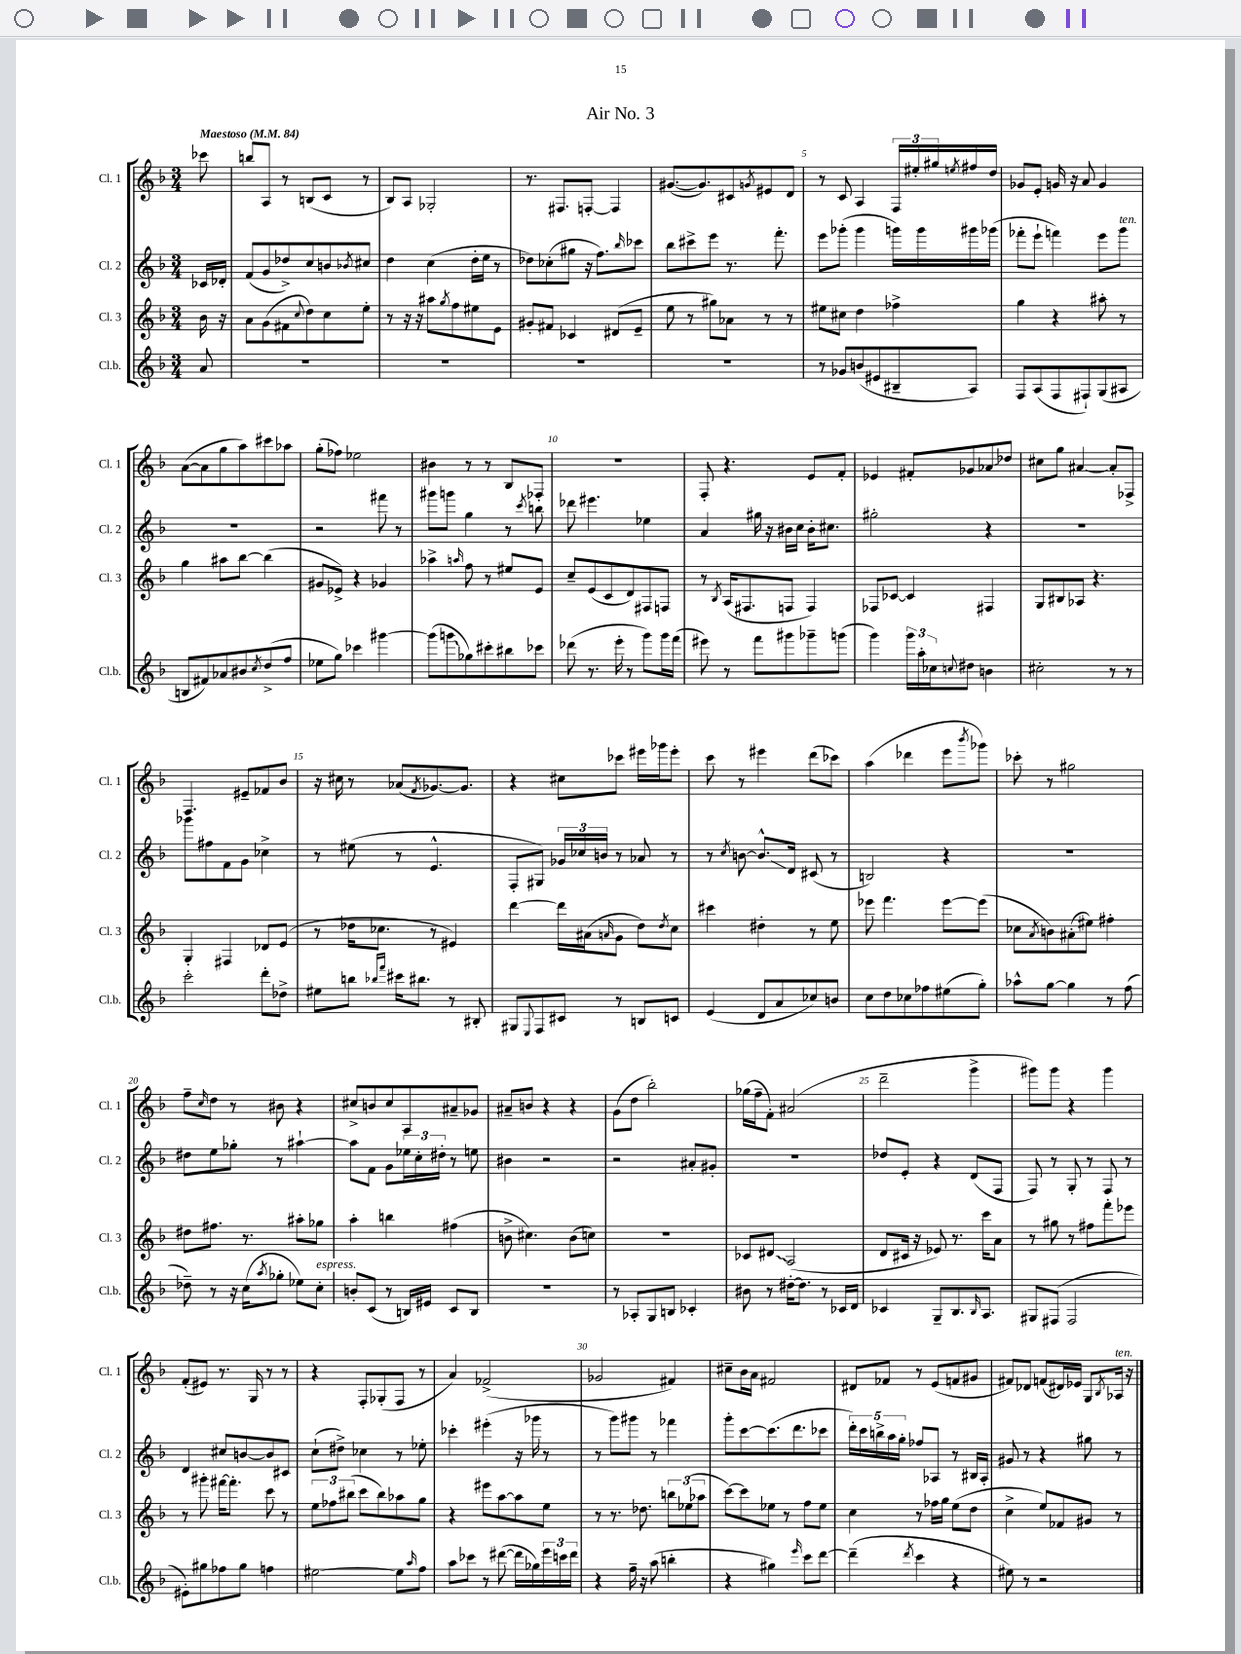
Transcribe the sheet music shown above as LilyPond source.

\header { title = "Air No. 3" }
<<
\new StaffGroup <<
\new Staff = "s0" \with { instrumentName = "Cl. 1" shortInstrumentName = "Cl. 1" } {
    \clef treble \key f \major \numericTimeSignature \time 3/4 \partial 8 \tempo "Maestoso" 4 = 84
    ces'''8 |
    b''8 a8 r8 b8( c'8 r8 |
    bes8) a8 ges2-. |
    r8. fis8. f8~-. f4 |
    gis'8.~( gis'8.) cis'8 \acciaccatura { g'8 } eis'8 d'8 |
    r8 c'8 a4 \tuplet 3/2 { f16 eis''16-. gis''16 } \acciaccatura { e''8 } fis''16 d''16 |
    ges'8 e'8-. g'16 r16 a'8 g'4 |
    a'8~( a'8 g''8 a''8) cis'''8 aes''8 |
    g''8-.( fes''8) ees''2 |
    bis'4 r8 r8 bes8 fes8-. |
    R2. |
    f8-. r4. e'8 f'8-. |
    ees'4 fis'8-. ges'8 aes'8\glissando des''8 |
    cis''8 g''8 ais'4~ ais'8-. fes8-> |
    f4. eis'8-- fes'8 bes'8 |
    r16 cis''16 r8 aes'8( \acciaccatura { f'8 } ges'8.~) ges'8. |
    r4 cis''8 ces'''8 eis'''16 ges'''16 eis'''8-. |
    c'''8 r8 eis'''4 d'''8( ces'''8) |
    a''4( des'''4 e'''8 \acciaccatura { bes'''8 } ges'''8) |
    ces'''8-. r8 gis''2 |
    f''8-- \grace { c''16 } d''8 r8 bis'8 r4 |
    cis''8-> b'8 cis''8 a8 ais'8-- ges'8 |
    ais'8-- b'8 r4 r4 |
    g'8( d''8 bes''2-.) |
    ges''16( f''16-- f'8-.) ais'2( |
    d'''2-- g'''4-> |
    gis'''8) gis'''8 r4 gis'''4 |
    f'8-.( eis'8) r8. g16 r8 r8 |
    r4 f8-. ges8-.( f8 r8 |
    a'4) fes'2->( |
    ges'2 fis'4) |
    cis''8-- bes'16 a'16 fis'2 |
    dis'8 fes'8 r8 e'8( f'8 gis'8 |
    fis'8) des'8 f'8( dis'16) ees'16 g8 \acciaccatura { bes8 } aes16^\markup { \italic "ten." } r16 \bar "|." |
}
\new Staff = "s1" \with { instrumentName = "Cl. 2" shortInstrumentName = "Cl. 2" } {
    \clef treble \key f \major \numericTimeSignature \time 3/4 \partial 8
    ces'16 des'16-. |
    f'8( g'8 des''8->) c''8 b'8 \acciaccatura { bes'8 } cis''8 |
    d''4 c''4( d''16-. e''16 r8 |
    des''8) ces''8-.( gis''8 r16 f''8.) \grace { bes''16 } ces'''8 |
    bes''8 cis'''8-> e'''8 r8. f'''8.-. |
    e'''8 ges'''8-.( ges'''4 g'''16) g'''16 gis'''16 ges'''16( |
    fes'''8-. e'''8-! f'''4) e'''8 g'''8^\markup { \italic "ten." } |
    R2. |
    r2 fis'''8 r8 |
    gis'''8 g'''8 g''4 r8 \acciaccatura { c'''8 } b''8 |
    des'''8 eis'''4. ees''4 |
    a'4 gis''16 r16 bis'16 c''16 bis'16-. cis''8. |
    gis''2-. r4 |
    R2. |
    ges'''8 fis''8 f'8 g'8 ces''4-> |
    r8 eis''8( r8 e'4.-^ |
    f8-. gis8) \tuplet 3/2 { ges'16 ces''16 b'16 } r8 aes'8 r8 |
    r8 \acciaccatura { c''8 } b'8~ b'8.-^\glissando d'16 cis'8( r8 |
    b2) r4 |
    R2. |
    dis''8 e''8 ges''8-. r8 ais''4~-! |
    ais''8 f'8 g'8 \tuplet 3/2 { ees''16 c''16-. dis''16-. } r8 e''8 |
    bis'4 r2 |
    r2 ais'8-. gis'8-. |
    R2. |
    des''8 e'8-. r4 d'8( f8 |
    f8) r8 g8-. r8 f8 r8 |
    d'4 cis''8 b'8~ b'8 cis'8 |
    c''8-!( dis''8->) ces''4 r8 ees''8-. |
    ces'''4-. eis'''4-.( r16 ges'''16 r8 |
    r8 g'''8) gis'''8 r8 fes'''4 |
    g'''8-. c'''8~ c'''8.( d'''8. ces'''8 |
    \tuplet 5/4 { d'''16-.) c'''16 b''16-> a''16 g''16-. } fes''8 aes8 r8 bis16 aes16-. |
    gis'8 r8 r4 gis''8 r8 \bar "|." |
}
\new Staff = "s2" \with { instrumentName = "Cl. 3" shortInstrumentName = "Cl. 3" } {
    \clef treble \key f \major \numericTimeSignature \time 3/4 \partial 8
    bes'16 r16 |
    a'8 g'8( fis'8 \appoggiatura { c''8 } d''8) c''8 e''8-. |
    r8 r16 r16 ais''8 \acciaccatura { g''8 } f''8 eis''8 e'8 |
    gis'8-. fis'8 ces'4 dis'8( e'8-- |
    e''8 r8 gis''8) aes'8 r8 r8 |
    eis''8 cis''8 d''4 fes''4-> |
    g''4 r4 ais''8-. r8 |
    g''4 ais''8 bes''8~ bes''4( |
    gis'8 ees'8->) r4 ges'4 |
    aes''4-> \grace { a''16 } f''8 r8 eis''8 e'8 |
    c''8-- e'8( c'8 d'8) fis8 f8 |
    r8 \acciaccatura { bes8 } a16( fis8. f8 f4) |
    fes8 ces'8~ ces'4 fis4 |
    g8 bis8 aes8 r4. |
    g4-. fis4 des'8 e'8( |
    r8 des''16 ces''8. r8 eis'4) |
    d'''4~ d'''16 ais'16( \grace { a'16 } g'8 d''8) \acciaccatura { d''8 } c''8 |
    cis'''4 dis''4-. r8 e''8 |
    ees'''8 f'''4. ees'''8~ ees'''8( |
    ces''8 \acciaccatura { a'8 } b'8) ais'8-.( eis''8) fis''4-. |
    dis''8 fis''8. r8. ais''8-. ges''8 |
    a''4-. b''4 fis''4( |
    b'8-> cis''4.) b'8( c''8) |
    R2. |
    ces'8 \once \override Glissando.style = #'zigzag dis'8\glissando a2( |
    d'8 cis'16 r16 ees'8) r8. c'''16 a'8 |
    r8 gis''8 r8 fis''8 f'''8-. ees'''8 |
    r8 gis'''8-. fis'''16~ fis'''8.-. c'''8 r8 |
    \tuplet 3/2 { e''8 fes''8 bis''8( } c'''8 bis''8) aes''8 g''8 |
    r4 eis'''8 a''8~ a''8 e''8 |
    r8 r8. des''8. \tuplet 3/2 { b''8 ees''8( aes''8 } |
    c'''8~) c'''8 ees''8 r8 f''8 ees''8 |
    c''4 r8 fes''16 g''16 e''8( d''8 |
    c''4-> e''8) fes'8 gis'8 r8 \bar "|." |
}
\new Staff = "s3" \with { instrumentName = "Cl.b." shortInstrumentName = "Cl.b." } {
    \clef treble \key f \major \numericTimeSignature \time 3/4 \partial 8
    a'8 |
    R2. |
    R2. |
    R2. |
    R2. |
    r8 ges'8 b'8( eis'8 bis8-- a8) |
    f8 a8( f8 fis8-!) g8( ais8 |
    b8 fis'8) aes'8 bis'8 \acciaccatura { c''8 } d''8->( f''8 |
    ees''8 g''8) ces'''4 gis'''4~ |
    gis'''8( \once \override Glissando.style = #'zigzag g'''8\glissando ges''8) cis'''8-. bis''8 ces'''8 |
    des'''8( r8. e'''16-. r8 g'''8) g'''16 f'''16( |
    eis'''8) r8 f'''8 gis'''8 ges'''8-- g'''8( |
    g'''4) \tuplet 3/2 { g'''16 a''16-. ces''16 } \appoggiatura { c''8 } dis''8 b'4 |
    cis''2-. r8 r8 |
    c'''2-. d'''8-. des''8-> |
    eis''8 b''8 \grace { bes''16 f'''16 } cis'''16 bis''8. r8 bis8-. |
    gis8 \appoggiatura { e8 } f8 cis'8 r8 b8 c'8 |
    e'4( d'8 a'8 ces''8) b'8 |
    c''8 d''8 ces''8 fes''8 eis''8( g''8-.) |
    aes''8-^ g''8~ g''4 r8 f''8( |
    des''8--) r8 r16 c''16( \acciaccatura { a''8 } ges''8-. ees''8) c''8-.^\markup { \italic "espress." } |
    b'8-. c'8( r8 b16) eis'16 c'8 b8 |
    R2. |
    r8 aes8-. g8 b8 ces'4-. |
    bis'8 r8 dis''16~-. dis''8. r8 ces'16 d'16 |
    ces'4 g8-- bes8. \grace { bes16 } a8. |
    gis8 fis8( fis2 |
    eis'8-.) gis''8 fes''8 gis''8 f''4 |
    eis''2~ eis''8 \grace { a''16 } f''8 |
    a''8 ces'''8 r8 dis'''8~( dis'''16 ges''16) \tuplet 3/2 { e'''16 c'''16 dis'''16 } |
    r4 f''16-- r16 a''8( b''4-. |
    r4 gis''4) \grace { e'''16 } c'''8 d'''8~ |
    d'''4--( \acciaccatura { d'''8 } c'''4 r4 |
    eis''8) r8 r2 \bar "|." |
}
>>
>>
\layout { \context { \Score \override BarNumber.break-visibility = ##(#f #t #t) barNumberVisibility = #(every-nth-bar-number-visible 5) } }
